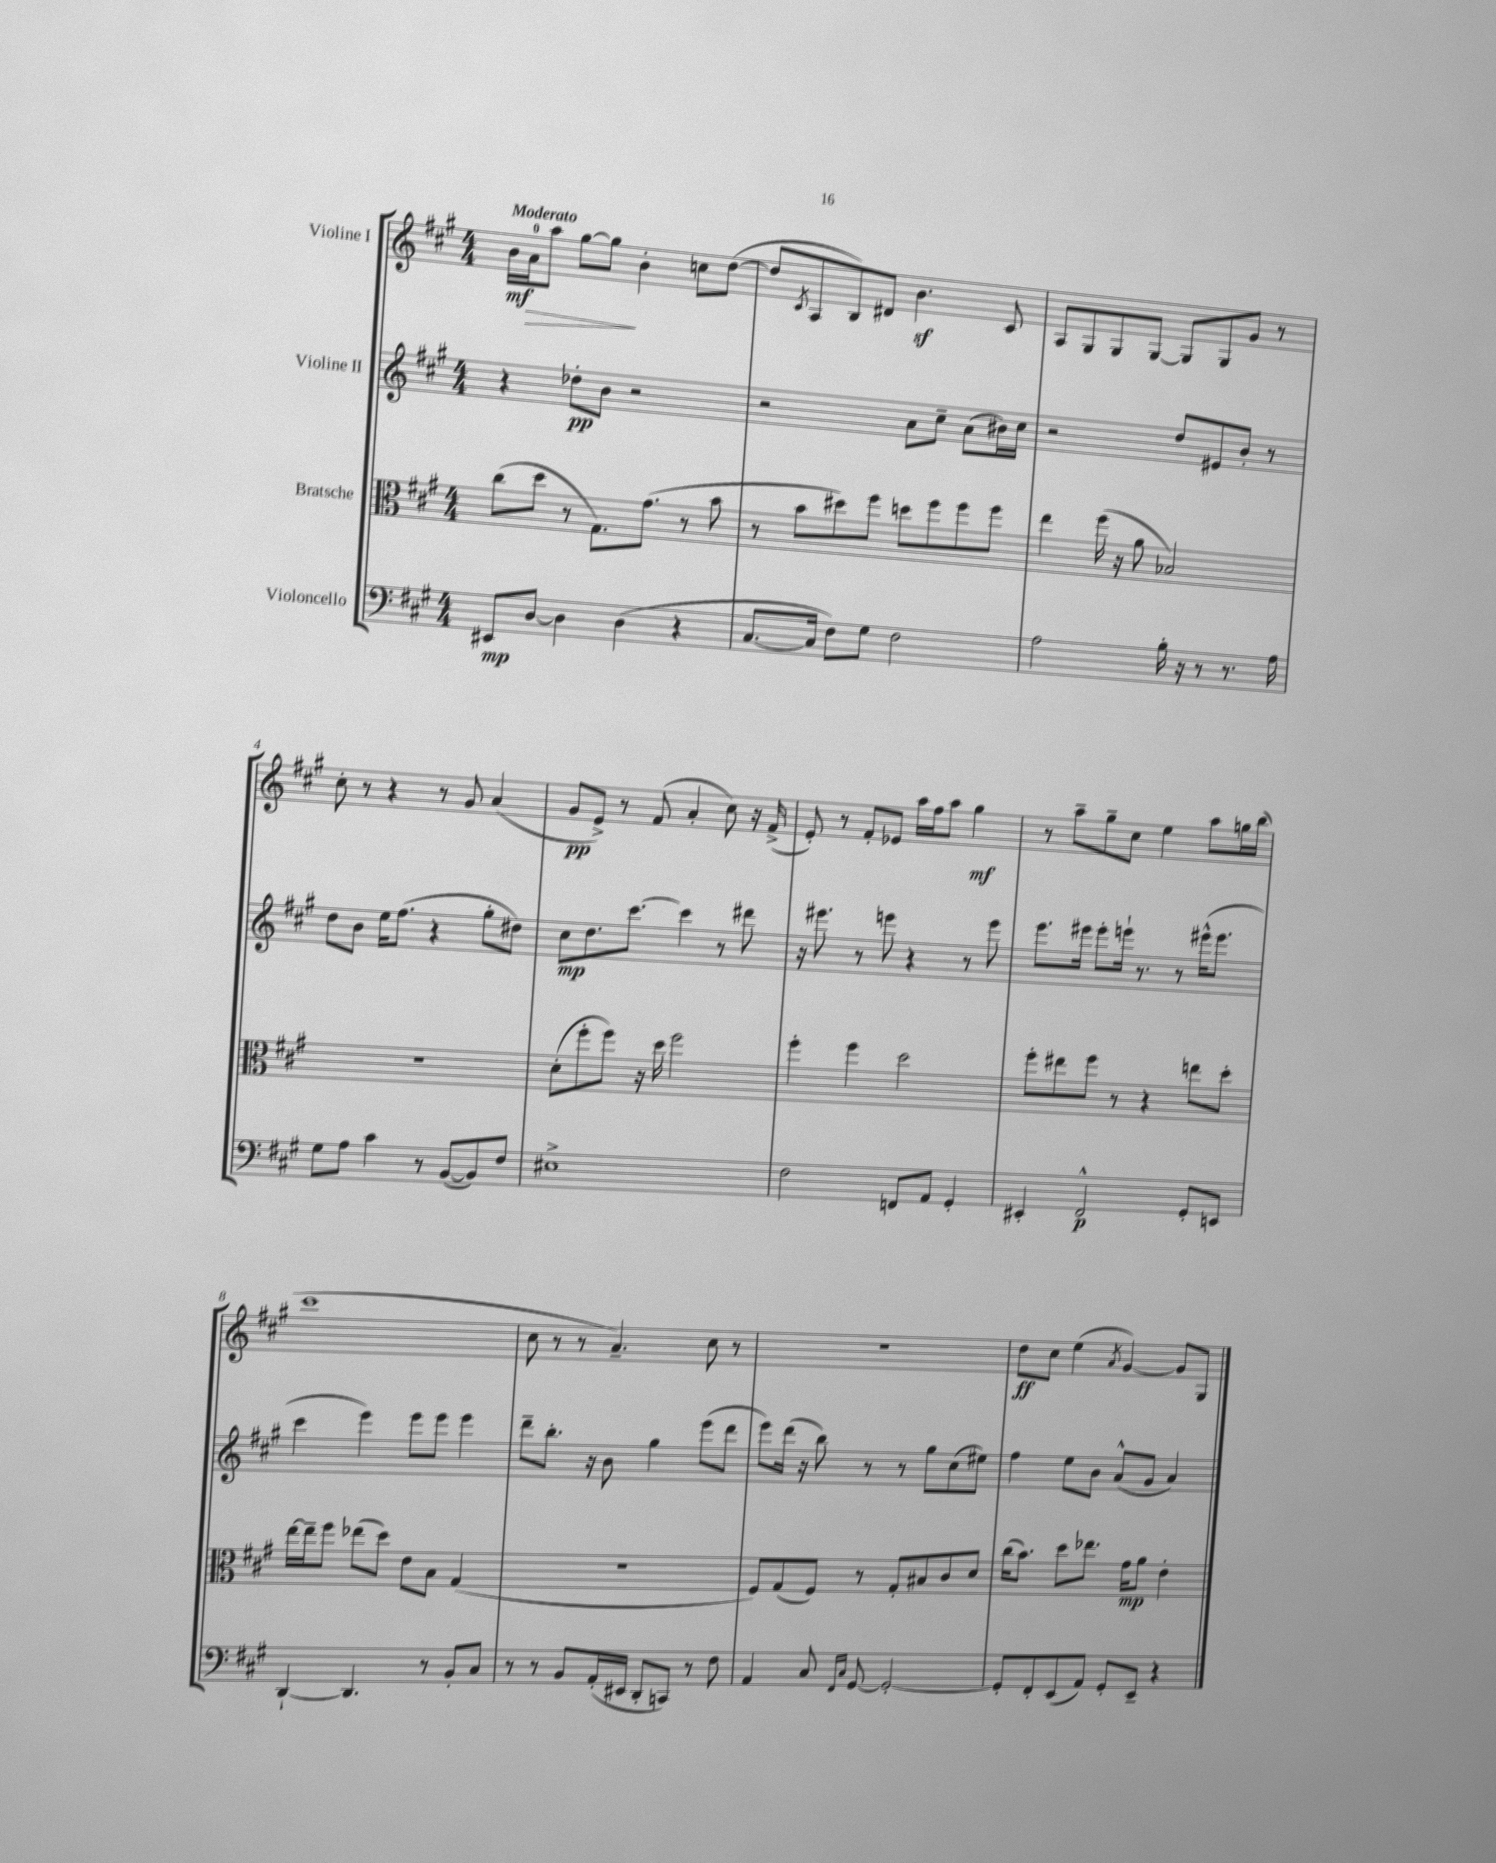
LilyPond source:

<<
\new StaffGroup <<
\new Staff = "s0" \with { instrumentName = "Violine I" } {
    \clef treble \key a \major \numericTimeSignature \time 4/4 \tempo "Moderato"
    b'16\mf a'16-0\> a''8 gis''8~ gis''8\! b'4-. c''8 d''8~( |
    d''8 \acciaccatura { cis'8 } a8 b8) dis'8 b'4.\sf cis'8 |
    a8 gis8 gis8 gis8~ gis8 gis8 gis'8 r8 |
    cis''8-. r8 r4 r8 gis'8 a'4( |
    gis'8\pp e'8->) r8 fis'8( a'4-. cis''8) r16 fis'16->( |
    e'8-.) r8 fis'8-. ees'8 a''16 fis''16 a''8 gis''4\mf |
    r8 a''8-- gis''8-- cis''8 e''4 a''8 g''16 b''16( |
    cis'''1 |
    cis''8 r8 r8 a'4.--) cis''8 r8 |
    R1 |
    d''8\ff cis''8 e''4( \acciaccatura { a'8 } gis'4~) gis'8 gis8 \bar "|." |
}
\new Staff = "s1" \with { instrumentName = "Violine II" } {
    \clef treble \key a \major \numericTimeSignature \time 4/4
    r4 des''8-.\pp b'8 r2 |
    r2 a'8 cis''8-- a'8( bis'16) cis''16 |
    r2 d''8 eis'8 b'8-. r8 |
    d''8 b'8 e''16 fis''8.( r4 gis''8-. dis''8) |
    cis''8\mp d''8. cis'''8.~ cis'''4 r8 dis'''8 |
    r16 eis'''8. r8 e'''8 r4 r8 e'''8 |
    e'''8. eis'''16 eis'''8-. e'''16-! r8. r8 eis'''16-^( eis'''8. |
    cis'''4 e'''4) e'''8 e'''8 e'''4 |
    d'''8-- b''8.-. r16 b'8 gis''4 e'''8( d'''8 |
    e'''8) d'''16( r16 b''8) r8 r8 gis''8 cis''8( eis''8) |
    fis''4 e''8 b'8 a'8-^( gis'8 a'4) \bar "|." |
}
\new Staff = "s2" \with { instrumentName = "Bratsche" } {
    \clef alto \key a \major \numericTimeSignature \time 4/4
    cis''8( d''8 r8 gis8.) gis'8.( r8 b'8 |
    r8 b'8 dis''8) fis''8 d''8 fis''8 fis''8 fis''8 |
    e''4 fis''16( r16 a'8 bes2) |
    R1 |
    d'8-.( fis''8-. fis''8) r16 d''16 fis''2 |
    fis''4-. fis''4 d''2 |
    fis''8-. eis''8 fis''8 r8 r4 e''8 d''8-. |
    e''16~ e''16-- fis''8 ees''8( d''8) e'8 b8 gis4( |
    R1 |
    fis8) gis8( fis8) r8 gis8-. bis8 cis'8 d'8 |
    cis''16( b'8.) d''8 ees''8. gis'16\mp a'8 e'4-. \bar "|." |
}
\new Staff = "s3" \with { instrumentName = "Violoncello" } {
    \clef bass \key a \major \numericTimeSignature \time 4/4
    eis,8\mp d8~ d4 d4( r4 |
    cis8.~ cis16 fis8) gis8 fis2 |
    a2 b16-. r16 r8 r8. a16 |
    gis8 a8 cis'4 r8 b,8~( b,8) fis8 |
    eis1-> |
    fis2 f,8 a,8 gis,4-. |
    eis,4-. fis,2-^\p gis,8-. e,8 |
    d,4~-! d,4. r8 b,8-. cis8 |
    r8 r8 b,8 a,16-.( eis,16 d,8-. c,8) r8 fis8 |
    a,4 cis8 \grace { fis,16 cis16 } gis,8~ gis,2~-. |
    gis,8-. fis,8-. e,8( a,8) gis,8-. e,8-- r4 \bar "|." |
}
>>
>>
